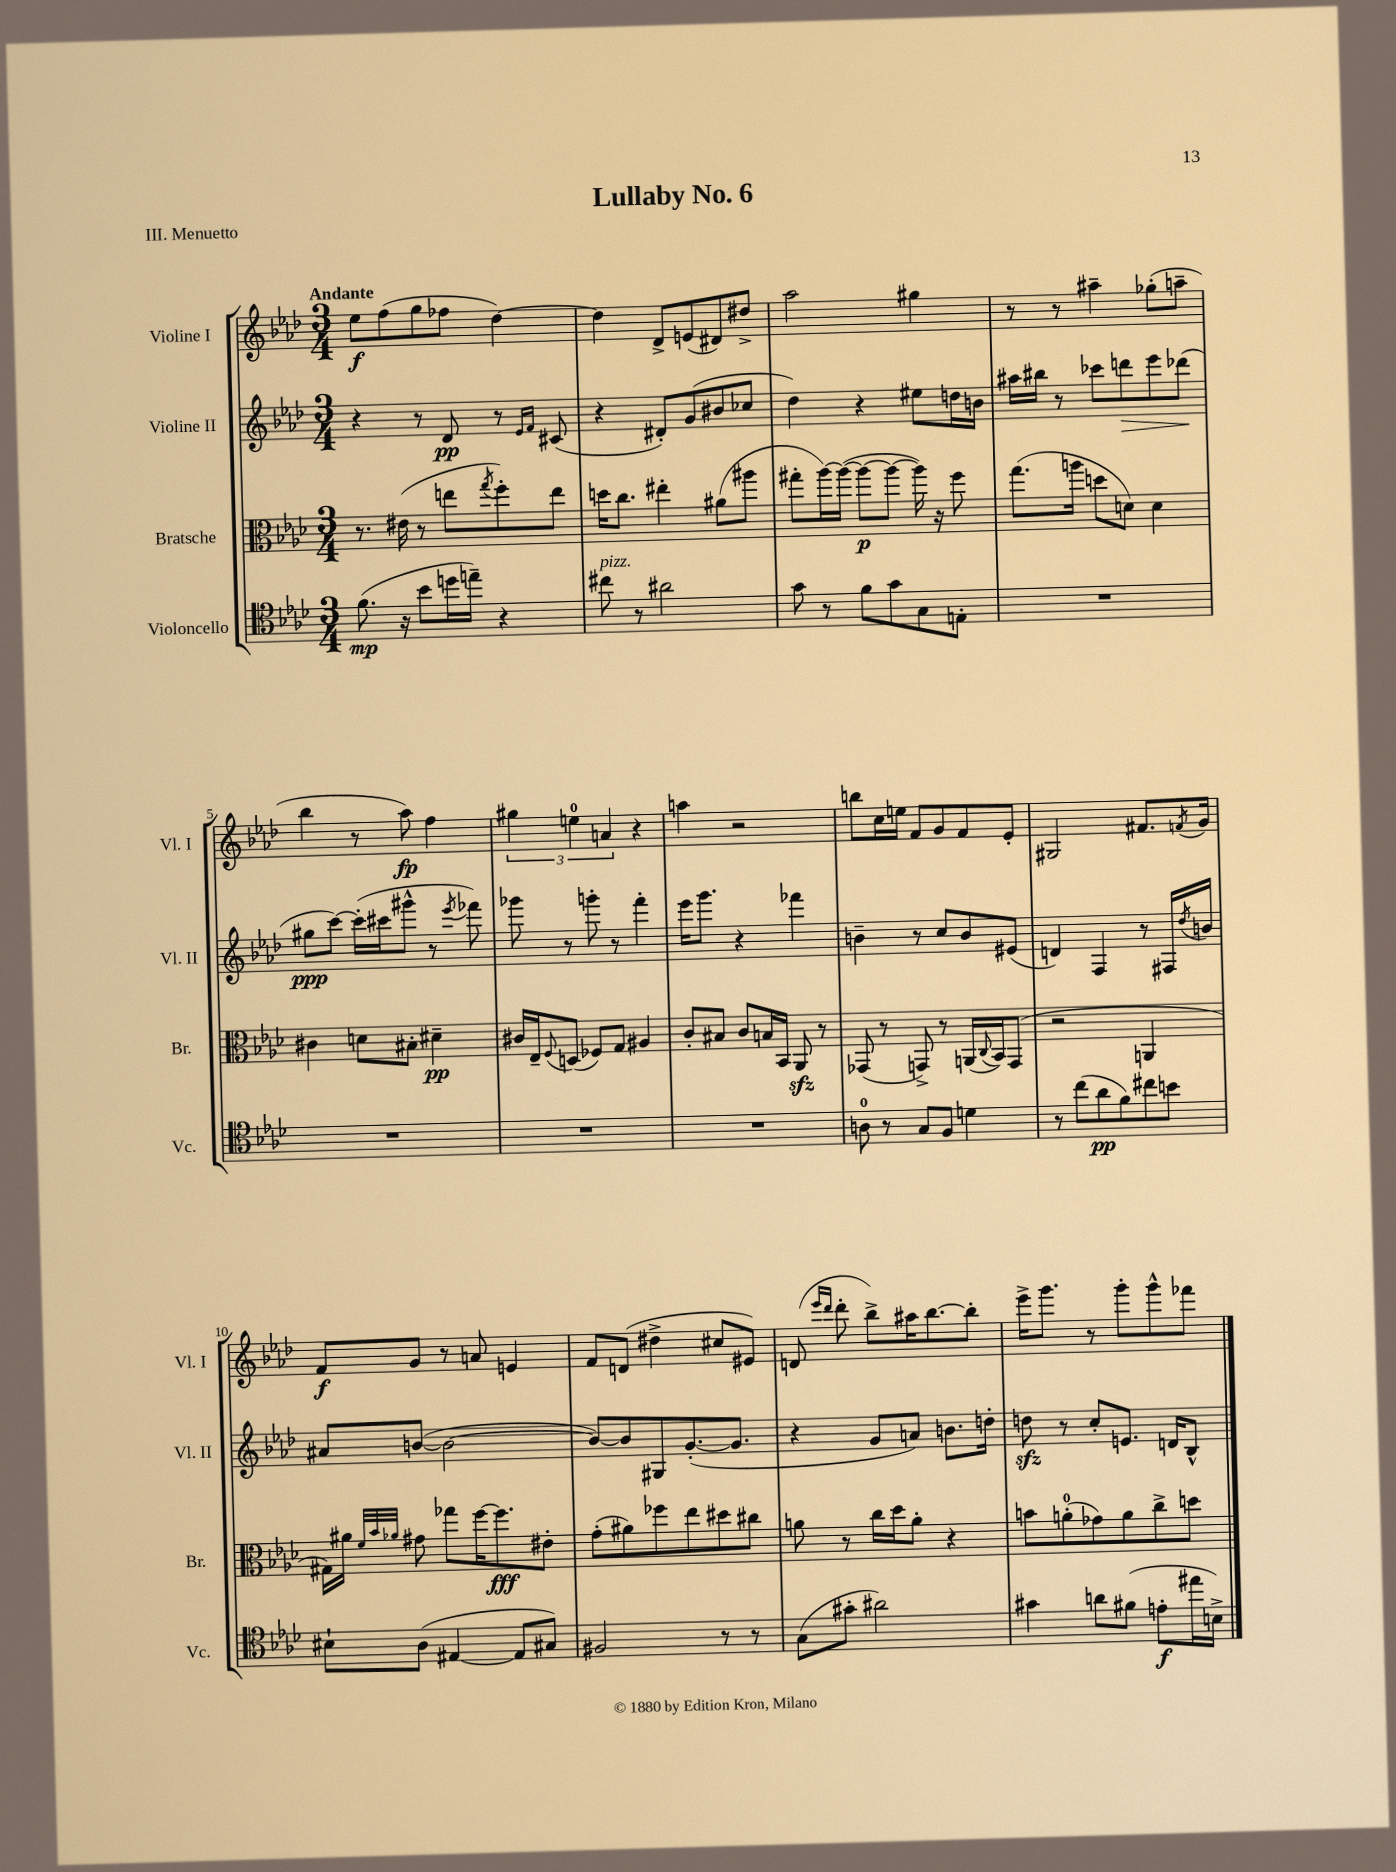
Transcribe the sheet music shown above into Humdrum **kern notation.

**kern	**kern	**kern	**kern
*staff4	*staff3	*staff2	*staff1
*clefC4	*clefC3	*clefG2	*clefG2
*k[b-e-a-d-]	*k[b-e-a-d-]	*k[b-e-a-d-]	*k[b-e-a-d-]
*M3/4	*M3/4	*M3/4	*M3/4
(8.f	8.r	4r	8ee-
.	.	.	(8ff
16r	(16e#	.	.
8b-	8r	8r	8gg
16dd	8ee	8d-	8ff-
16ee~)	.	.	.
.	8qgg	.	.
4r	8ff')	8r	[4dd-)
.	.	16qqe-	.
.	.	16qqf	.
.	8ee	(8c#	.
=	=	=	=
8cc#	16dd	4r	4dd-]
.	8.cc	.	.
8r	.	.	.
2a#	4ee#'	8d#')	8d-^
.	.	(8g	(8e
.	(8a#	8b#	8d#)
.	8aa#	8cc-	8dd#^
=	=	=	=
8g	8gg#'	4dd-)	2aa-
8r	[16aa-)	.	.
.	(16aa-_	.	.
8f	8aa-_	4r	.
8g	8aa-_	.	.
8G	16aa-])	8ee#	4gg#
.	16r	.	.
8E'	8ff	16dd	.
.	.	16b	.
=	=	=	=
2.r	(8.gg	16aa#	8r
.	.	16bb#	.
.	.	8r	8r
.	16aa	.	.
.	8dd	8ccc-	4aa#~
.	8d)	8ddd	.
.	4d	8eee-	(8gg-'
.	.	(8ddd-	8aa~
=	=	=	=
2.r	4c#	8gg#	4bb-
.	.	[8ccc)	.
.	8d	(16ccc']	8r
.	.	16ccc#	.
.	8B#'	8ggg#^^	8aa-)
.	4d#~	8r	4ff
.	.	8qeee-	.
.	.	8fff-)	.
=	=	=	=
2.r	16c#	8ggg-	6gg#
.	16E-~	.	.
.	8qqF	.	.
.	(8D	8r	.
.	.	.	6ee
.	8F-)	8ggg'	.
.	.	.	6a
.	8G	8r	.
.	4A#	4fff'	4r
=	=	=	=
2.r	8c'	16eee-	4aa
.	.	8.ggg	.
.	8B#	.	.
.	8c	4r	2r
.	16B	.	.
.	16BB-	.	.
.	8AA-	4fff-	.
.	8r	.	.
=	=	=	=
8A	(8GG-	4b~	8bb
8r	8r	.	16cc
.	.	.	16ee
8G	8GG^)	8r	8f
8F	8r	8cc	8g
4d	(16AA	8b	8f
.	8qqC	.	.
.	16BB-)	.	.
.	(8GG	(8e#	8e-'
=	=	=	=
8r	2r	4d)	2G#
(8cc	.	.	.
8a-	.	4F	.
8f)	.	.	.
8cc#	4AA	8r	8.f#
8b	.	16F#	.
.	.	8qdd-	8qf
.	.	16b	16g
=	=	=	=
8B#`	16G#)	8a#	8f
.	16a#	.	.
.	32qqf	.	.
.	32qqb-	.	.
.	32qqa-	.	.
(8A-	8g#	([8b	8g
[4E#	8gg-	2b_	8r
.	[16ff	.	8a
.	8.ff]	.	.
8E#]	.	.	4e
8G#)	8e#'	.	.
=	=	=	=
2F#	(8g'	8b_)	8f
.	8a#)	8b]	(8d
.	8ff-	8G#	4dd#^
.	8ee-	([8.g'	.
8r	8dd#	.	8cc#
.	.	8.g]	.
8r	8cc#	.	8e#)
=	=	=	=
(8G	8a	4r	(8d
.	.	.	16qqeee-
.	.	.	16qqddd-
8g#'	8r	.	8ddd-'
2a#)	16cc	8g	8bb-^)
.	16dd-	.	.
.	8a'	8a)	16aa#
.	.	.	[8.bb-
.	4r	8.b	.
.	.	.	8bb-']
.	.	16dd'	.
=	=	=	=
4g#	8b	8dd	16eee-^
.	.	.	8.ggg
.	(8a'	8r	.
8a	8g-)	8cc'	8r
(8f#	8a	8.e	8ggg'
8e'	8cc^	.	8ggg^^
.	.	16d	.
16ee#	8dd	8B-^^	8fff-
16B^)	.	.	.
==	==	==	==
*-	*-	*-	*-
